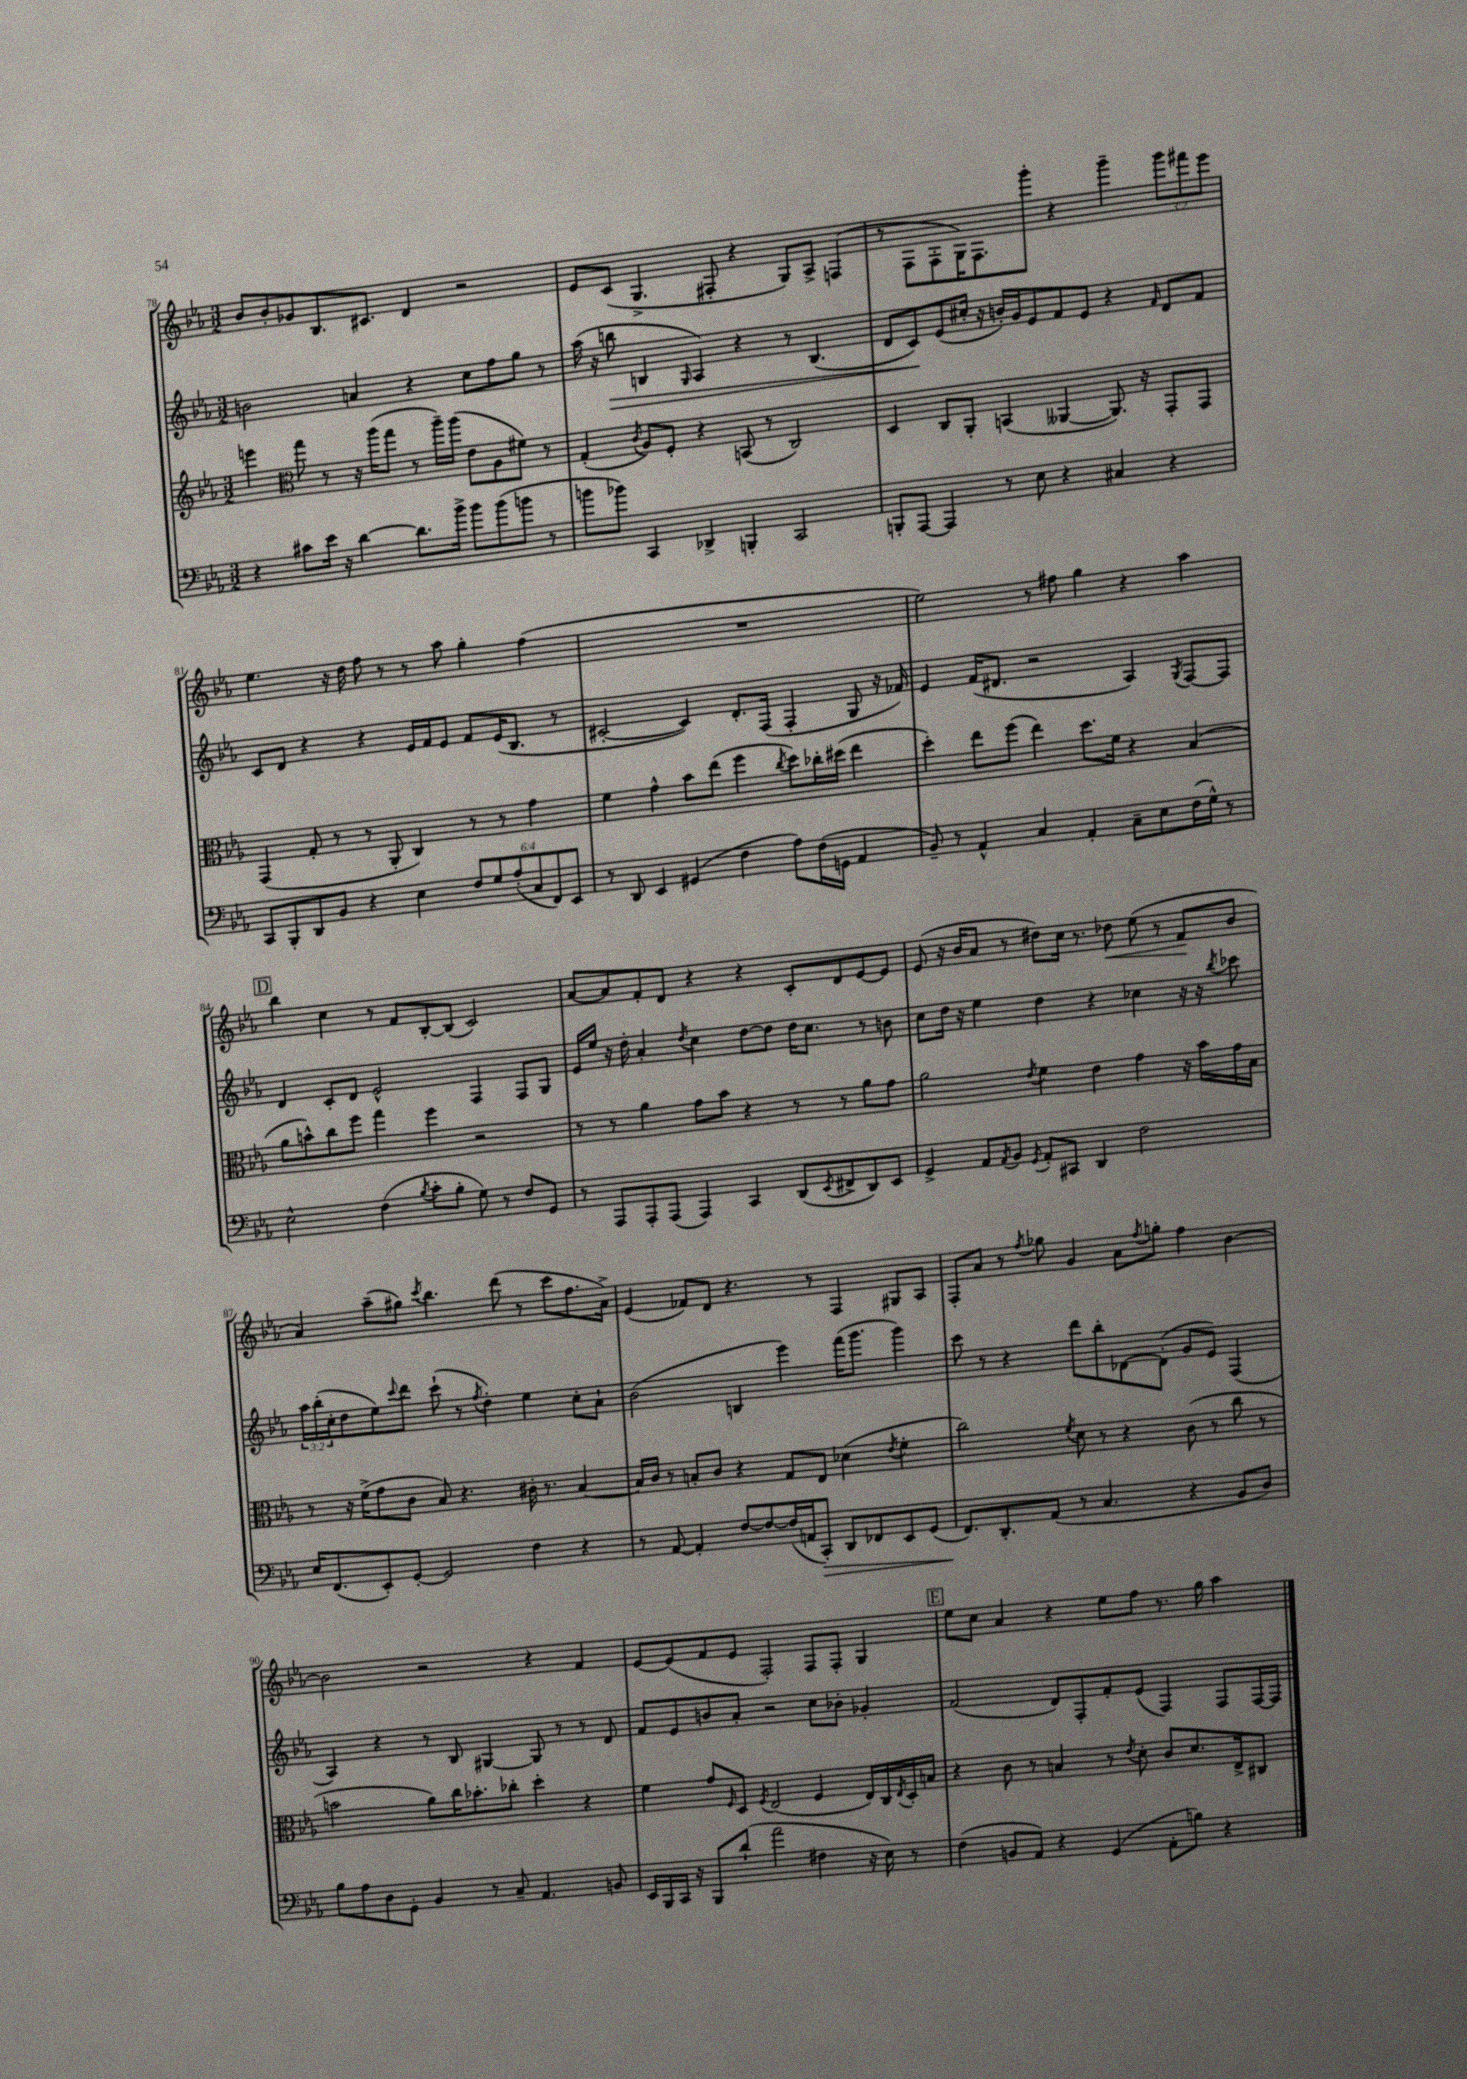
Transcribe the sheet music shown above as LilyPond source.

<<
\new StaffGroup <<
\new Staff = "s0" {
    \clef treble \key ees \major \numericTimeSignature \time 3/2 \override Staff.TupletNumber.text = #tuplet-number::calc-fraction-text
    bes'8 bes'8-. ges'8 bes8. cis'8. d'4 r2 |
    ees'8 c'8( g4.-> fis8-. r4 g8) aes8-> f4( |
    r8 f8 f8-. g16) f8. g'''8-. r4 g'''4-- \tuplet 3/2 { g'''8 fis'''8 ees'''8 } |
    ees''4. r16 d''16 f''8 r8 r8 aes''8 g''4-. f''4( |
    R1. |
    ees''2) r8 fis''8 g''4 r4 aes''4 |
    \mark \markup { \box "D" } bes''4 c''4 r8 f'8 bes8~-. bes8( c'2) |
    aes'8~ aes'8 f'8-. d'8 r4 r4 c'8-. d'8 ees'8~ ees'8 |
    ees'8( r16 bes'16 aes'8 r8 dis''8) c''16 r8. des''8\< ees''8( r8 f'8\! bes'8 |
    aes'4) aes''8--( gis''8) \acciaccatura { c'''8 } bes''4. d'''8( r8 c'''8 f''8. aes'16->) |
    ees'4( fes'8) d'8 r4. r8 f4 gis8 aes8 |
    f8-. aes'8 r8 \acciaccatura { f''8 } ges''8 g'4 aes'8 \acciaccatura { f''8 } g''8-. f''4 bes'4~ |
    bes'2 r2 r4 f'4 |
    ees'8~ ees'8( f'8 ees'8 f2-.) f8 f8-. g4 |
    \mark \markup { \box "E" } ees''8 c''8 aes'4 r4 ees''8 f''8 r8. g''16 aes''4 \bar "|." |
}
\new Staff = "s1" {
    \clef treble \key ees \major \numericTimeSignature \time 3/2 \override Staff.TupletNumber.text = #tuplet-number::calc-fraction-text
    b'2 a'4 r4 c''8 f''8 g''8 r8 |
    aes''16( r16 b''8\> b4 \grace { g16 } aes4) r4 r8 b4.( |
    d'8 c'8\!) ees'8( cis''16-. r16 b'16-.) g'16 ees'8 f'8 ees'8 r4 \grace { f'16 } d'8 f'8 |
    c'8 d'8 r4 r4 ees'16 f'16 ees'8 f'8 ees'16( bes8. r8 |
    cis'2~-. cis'4) d'8.-. f16( f4-. g8 r16 fes'16) |
    ees'4 f'16( dis'8. r2 aes4) \acciaccatura { g8 } f8~ f8 |
    \mark \markup { \box "D" } d'4 c'8-. d'8 ees'2-^ f4 f8 g8 |
    ees'16 ees''16 r16 d''16-. aes'4-. \acciaccatura { d''8 } c''4 d''8~ d''8 d''16 c''8. r8 b'8 |
    c''8 d''16 r16 ees''4 d''4 r4 ces''4 r16 r16 \acciaccatura { bes''8 } ces'''8 |
    \tuplet 3/2 { aes''16 bes''16-.( c''16-. } d''8 ees''8) \appoggiatura { c'''8 } d'''8 c'''8-!( r8 \acciaccatura { f''8 } d''4-.) ees''4 c''8-. aes'8-! |
    bes'2( b4 ees'''4) f'''16( g'''8. g'''4) |
    c'''8 r8 r4 d'''8 bes''8-. des'8~ des'8-.( g'8 ees'8) f4( |
    aes4) r4 r8 bes8 gis4~ gis8 r8 r8 d'8 |
    f'8 ees'8 b'8 aes'8-. r2 c''8 bes'8-. ges'4-. |
    \mark \markup { \box "E" } f'2( d'8) f8-. f'8-. ees'8( f4) f8 f16~ f16 \bar "|." |
}
\new Staff = "s2" {
    \clef treble \key ees \major \numericTimeSignature \time 3/2
    e'''4 \clef alto g''8 r8 r16 aes''16( g''8 r8 aes''16--) aes''16( ees'8 aes8 fis'8) r8 |
    g4-.( \acciaccatura { c'8 } aes8) f8-. r4 b,8( r8 c2) |
    d4 c8 aes,8-. b,4( aeses,4~ aeses,8.) r16 g,8-. g,8 |
    g,4( g8-. r8 r8 aes,8-. c4) r8 r8 g'4 |
    f'4 g'4-^ bes'8 ees''8( f''4 \acciaccatura { c''8 } d''8) ces''16-. dis''16( ees''4 |
    d''4-.) ees''8 f''8( ees''4) d''8. f'16 r4 bes4( |
    \mark \markup { \box "D" } aes'8 b'8-^) c''8 f''8 g''4 f''4 r2 |
    r8 r8 aes'4 g'8 bes'8 r4 r8 r8 aes'8 g'8 |
    aes'2 \acciaccatura { ees'8 } f'4 ees'4 g'4 r16 bes'16 g'16 bes16 |
    r8 r16 f'16->( g'8 c'8 bes8) r4. cis'16-. r8. bes4~ |
    bes16 c'16 r8 b8-. c'8 r4 g8 ees8 des'4( \acciaccatura { ees'8 } f'4-. |
    c''2) \acciaccatura { f'8 } d'8 r8 r4 c'8( r8 c''8 r8 |
    b'2 aes'8) c''16 bes'8.-. ces''8-. d''4-. r4 |
    f'4 g'8 \grace { f16 } d8 \acciaccatura { f8 } ees2( f4 ees16) c16 \acciaccatura { ees8 } d16-. b16 |
    \mark \markup { \box "E" } r4 c'8 r8 b4 r8 \acciaccatura { ees'8 } d'8-. c'8 d'8. ees16-> cis8 \bar "|." |
}
\new Staff = "s3" {
    \clef bass \key ees \major \numericTimeSignature \time 3/2 \override Staff.TupletNumber.text = #tuplet-number::calc-fraction-text
    r4 cis'8 ees'16 r16 d'4~ d'8. bes'16-> bes'8 bes'8( b'8 r8 |
    b'8 bes'8) c,4 des,4-> b,,4-. c,2 |
    b,,8-. aes,,8~ aes,,4 r8 ees8 r4 cis4 r4 |
    c,8 bes,,8-. d,8 bes,8 r4 ees4 \tuplet 6/4 { f8 g8 aes8-.( c8 f,8) ees,8 } |
    r8 d,8 ees,4 gis,4( f4 aes8) f16( g,16 aes,4 |
    bes,8--) r8 aes,4-^ c4 aes,4-. c8-- ees8 f16( g16-^) r8 |
    \mark \markup { \box "D" } ees2-^ f4( \acciaccatura { bes8 } c'8-. bes8-. g8) r8 f8 g,8 |
    r8 aes,,8 aes,,8-. aes,,8( aes,,4) c,4 d,8( \acciaccatura { ees,8 } fis,8-> d,8) ees,8 |
    g,4-> aes,8 \acciaccatura { aes,8 } bes,8 \acciaccatura { g,8 } aes,8-. cis,8 d,4 f2 |
    ees16 f,8.( ees,8-.) g,8~-. g,2 f4 r4 |
    r8 aes,8~ aes,4-. f8~ f8~ f16( a,16 c,8-.\>) d,8 fes,8 ees,8 g,8( |
    f,8.\!) d,8.-. aes,8( r8 c4. r4 bes,8 d8) |
    bes8 aes8 d8 g,8-. bes,4 r8 c8-- aes,4. b,8 |
    ees,16 bes,,16 c,16 r16 bes,,8 d'8-!( aes'2 fis4 r16 ees16) r8 |
    \mark \markup { \box "E" } f4( b,8 aes,8) r4 g,4( aes,8-. b8) r4 \bar "|." |
}
>>
>>
\layout { \context { \Score currentBarNumber = #78 } }
